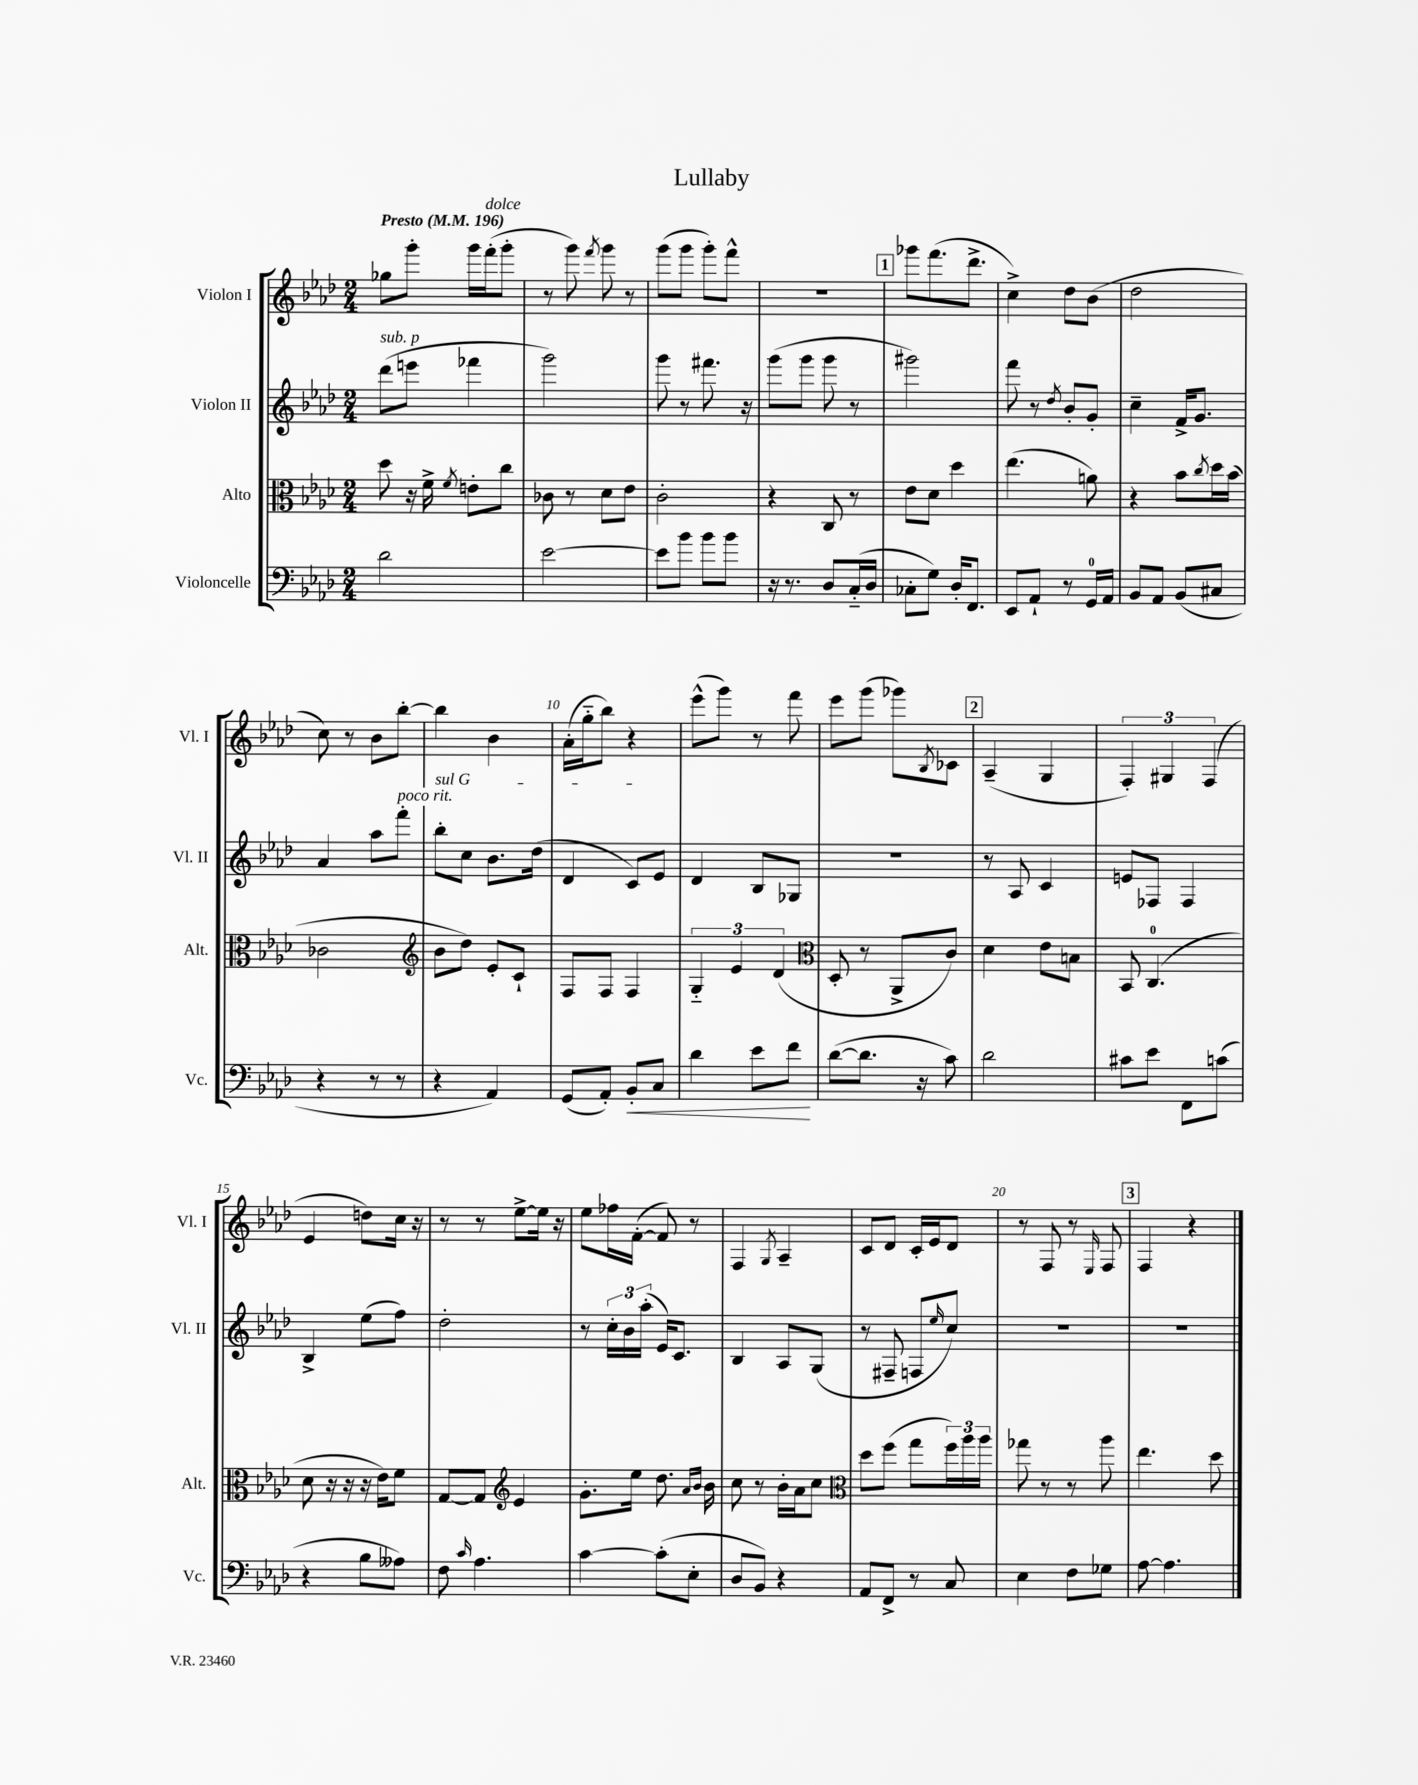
\header { title = "Lullaby" }
<<
\new StaffGroup <<
\new Staff = "s0" \with { instrumentName = "Violon I" shortInstrumentName = "Vl. I" } {
    \clef treble \key aes \major \numericTimeSignature \time 2/4 \tempo "Presto" 4 = 196
    ges''8 g'''8-. g'''16 f'''16-.^\markup { \italic "dolce" }( g'''8-. |
    r8 g'''8) \acciaccatura { f'''8 } g'''8 r8 |
    g'''8( g'''8 g'''8-.) f'''8-^ |
    R2 |
    \mark \markup { \box "1" } ges'''8 f'''8.( des'''8.-> |
    c''4->) des''8 bes'8( |
    des''2 |
    c''8) r8 bes'8 bes''8~-. |
    bes''4 bes'4 |
    aes'16-.( g''16-_ bes''8) r4 |
    ees'''8-^( g'''8) r8 f'''8 |
    ees'''8 g'''8( ges'''8) \acciaccatura { bes8 } ces'8 |
    \mark \markup { \box "2" } aes4--( g4 |
    \tuplet 3/2 { f4-.) gis4 f4( } |
    ees'4 d''8) c''16 r16 |
    r8 r8 ees''8~-> ees''16 r16 |
    ees''8 fes''16 f'16~-.( f'8) r8 |
    f4 \acciaccatura { g8 } aes4-- |
    c'8 des'8 c'16-. ees'16 des'8 |
    r8 f8 r8 \grace { ees16 } f8 |
    \mark \markup { \box "3" } f4 r4 \bar "|." |
}
\new Staff = "s1" \with { instrumentName = "Violon II" shortInstrumentName = "Vl. II" } {
    \clef treble \key aes \major \numericTimeSignature \time 2/4
    des'''8^\markup { \italic "sub. p" }( e'''8 fes'''4 |
    g'''2) |
    g'''8 r8 fis'''8. r16 |
    g'''8( g'''8 g'''8 r8 |
    \mark \markup { \box "1" } gis'''2) |
    f'''8 r8 \acciaccatura { des''8 } bes'8-. g'8-. |
    c''4-- f'16-> g'8. |
    aes'4 aes''8 f'''8-.^\markup { \italic "poco rit." } |
    \once \override TextSpanner.bound-details.left.text = \markup { \italic "sul G" } bes''8-.\startTextSpan c''8 bes'8. des''16( |
    des'4 c'8) ees'8\stopTextSpan |
    des'4 bes8 ges8 |
    R2 |
    \mark \markup { \box "2" } r8 aes8 c'4 |
    e'8 fes8 fes4 |
    bes4-> ees''8( f''8) |
    des''2-. |
    r8 \tuplet 3/2 { c''16-. bes'16 aes''16-.( } ees'16) c'8. |
    bes4 aes8 g8( |
    r8 fis8-- f8 \grace { ees''16 } c''8) |
    R2 |
    \mark \markup { \box "3" } R2 \bar "|." |
}
\new Staff = "s2" \with { instrumentName = "Alto" shortInstrumentName = "Alt." } {
    \clef alto \key aes \major \numericTimeSignature \time 2/4
    des''8 r16 f'16-> \acciaccatura { f'8 } e'8-. c''8 |
    ces'8 r8 des'8 ees'8 |
    c'2-. |
    r4 c8 r8 |
    \mark \markup { \box "1" } ees'8 des'8 des''4 |
    ees''4.( a'8) |
    r4 bes'8 \acciaccatura { c''8 } des''16 bes'16( |
    ces'2 |
    \clef treble bes'8 des''8) ees'8-. c'8-! |
    f8 f8 f4 |
    \tuplet 3/2 { g4-_ ees'4 des'4( } |
    \clef alto des8-. r8 aes,8-> c'8) |
    \mark \markup { \box "2" } des'4 ees'8 b8 |
    bes,8 c4.-0( |
    des'8 r16 r16 r16 ees'16) f'8 |
    g8~ g8 \clef treble ees'4 |
    g'8.-. ees''16 des''8. \grace { aes'16 bes'16 } bes'16 |
    c''8 r8 bes'16-. aes'16 c''8 |
    \clef alto des''8 f''8( g''8 \tuplet 3/2 { f''16) aes''16 aes''16 } |
    ges''8 r8 r8 aes''8 |
    \mark \markup { \box "3" } ees''4. des''8 \bar "|." |
}
\new Staff = "s3" \with { instrumentName = "Violoncelle" shortInstrumentName = "Vc." } {
    \clef bass \key aes \major \numericTimeSignature \time 2/4
    des'2 |
    ees'2~ |
    ees'8 bes'8 bes'8 bes'8 |
    r16 r8. des8 c16-_( des16 |
    \mark \markup { \box "1" } ces8-. g8) des16-. f,8. |
    ees,8 aes,8-! r8 g,16-0 aes,16 |
    bes,8 aes,8 bes,8( cis8 |
    r4 r8 r8 |
    r4 aes,4) |
    g,8( aes,8-.) bes,8-.\< c8 |
    des'4 ees'8 f'8\! |
    des'8~( des'8. r16 c'8) |
    \mark \markup { \box "2" } des'2 |
    cis'8 ees'8 f,8 c'8( |
    r4 bes8 aeses8) |
    f8 \grace { c'16 } aes4. |
    c'4~ c'8-.( ees8-. |
    des8 bes,8) r4 |
    aes,8 f,8-> r8 c8 |
    ees4 f8 ges8 |
    \mark \markup { \box "3" } aes8~ aes4. \bar "|." |
}
>>
>>
\layout { \context { \Score \override BarNumber.break-visibility = ##(#f #t #t) barNumberVisibility = #(every-nth-bar-number-visible 5) } }
